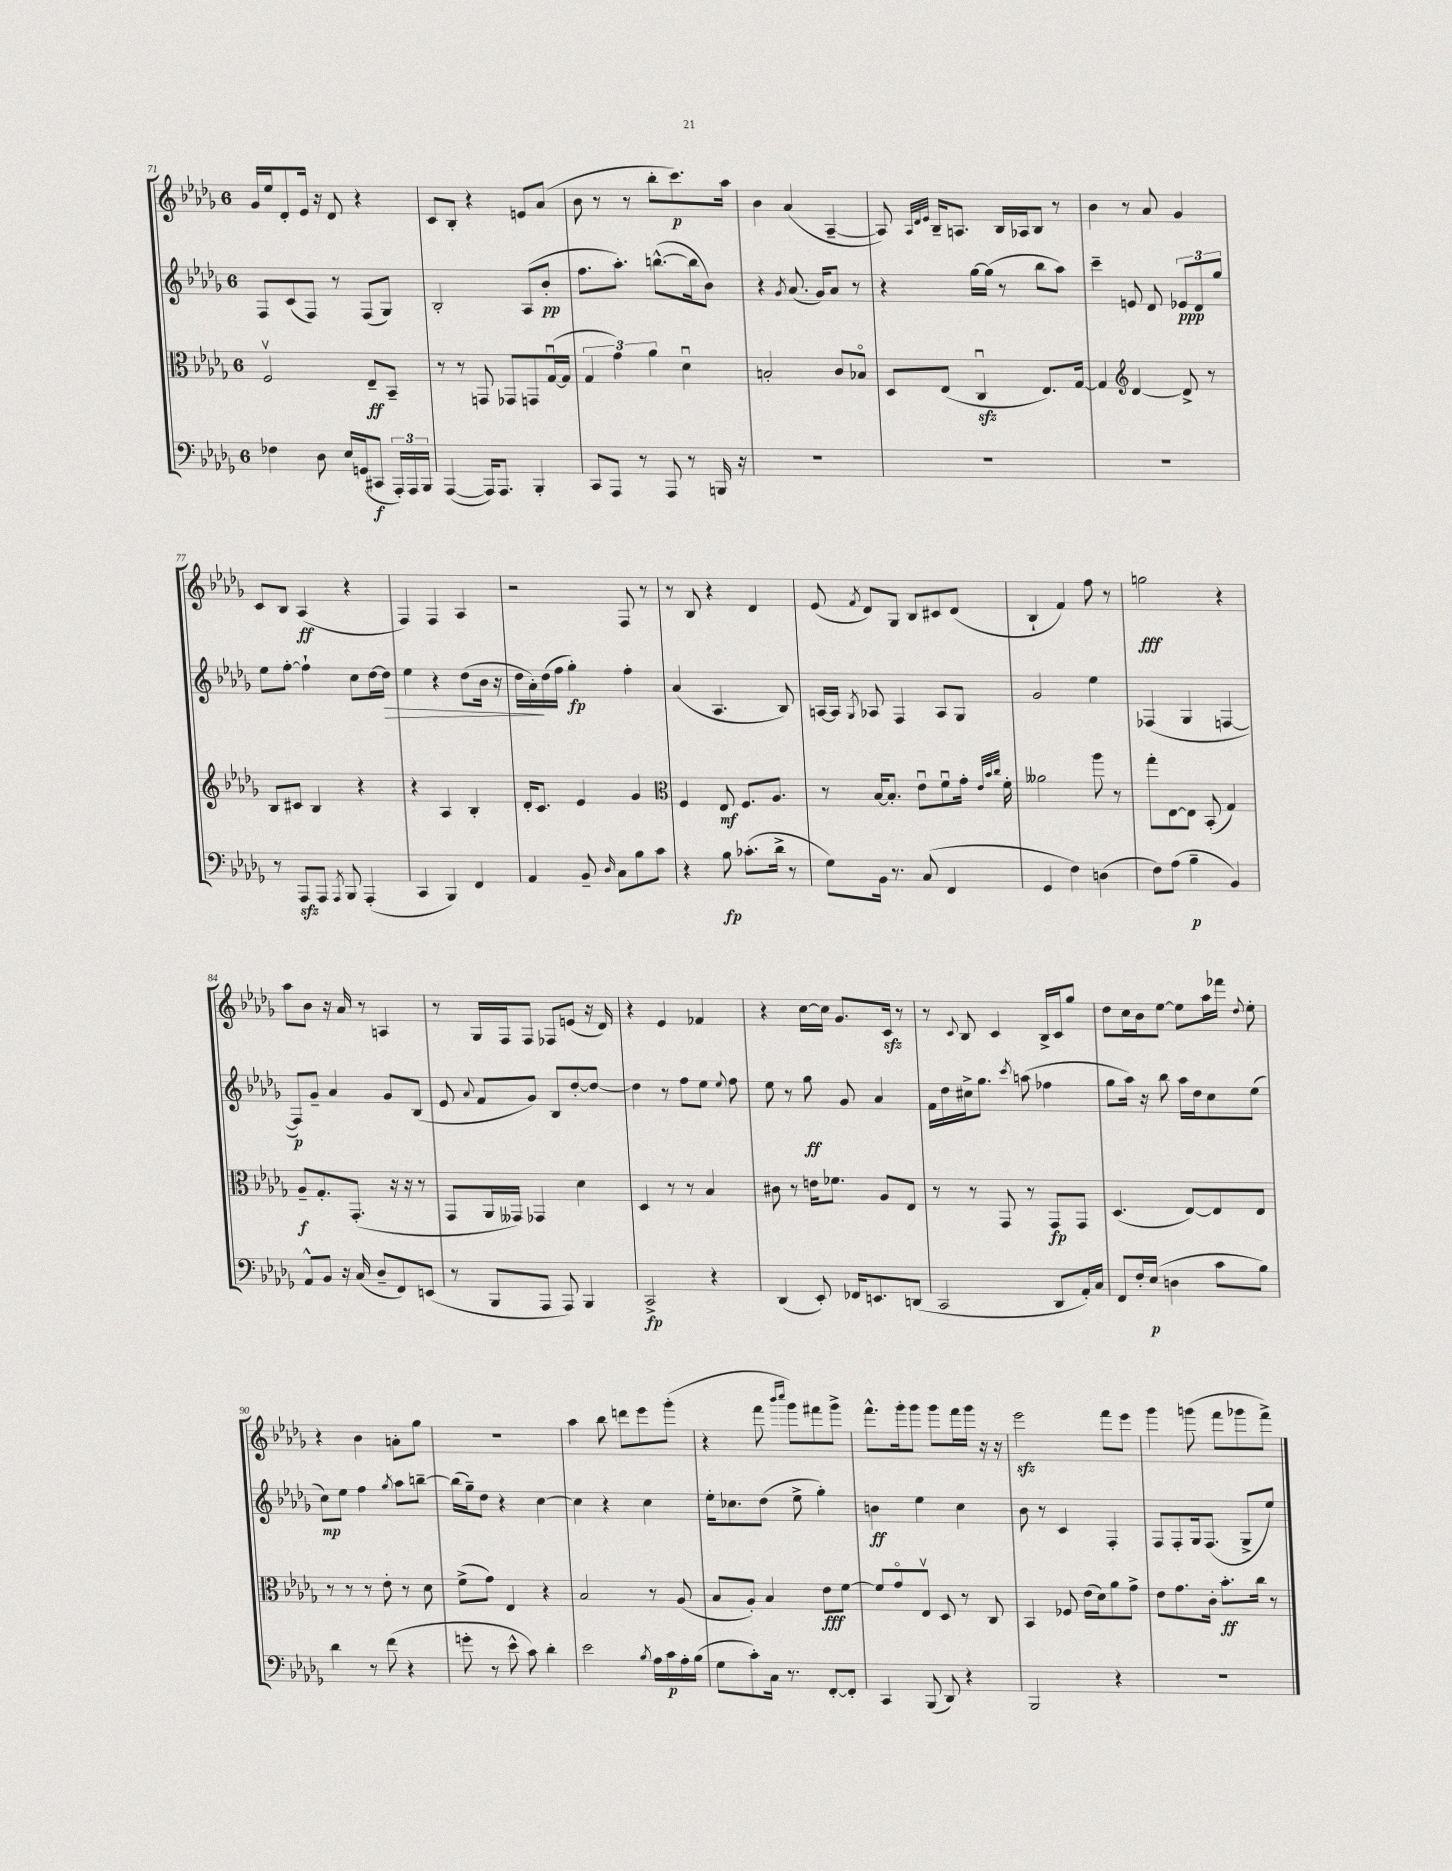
<<
\new StaffGroup <<
\new Staff = "s0" {
    \clef treble \key des \major \once \override Staff.TimeSignature.style = #'single-digit \time 6/8
    \autoBeamOff ges'16[ ees''16 des'8-. ees'16] r16 des'8 r4 |
    c'8[ bes8]-. r4 e'8[ aes'8]( |
    bes'8 r8 r8 bes''8[-. c'''8.\p) aes''16] |
    bes'4 aes'4( aes4~-- |
    aes8) \grace { aes32[ des'32 ees'32] } bes16[-- a8.] bes16[ aes16 bes8] r8 |
    bes'4 r8 aes'8 ges'4 |
    c'8[ bes8] aes4\ff( r4 |
    f4) f4 aes4 |
    r2 f8 r8 |
    r8 bes8 r4 des'4 |
    ees'8( \acciaccatura { f'8 } des'8[) ges8] bes8[ cis'8 des'8]( |
    bes4-! f'4) f''8 r8 |
    g''2\fff r4 |
    aes''8[ bes'8] r16 aes'16 r8 a4 |
    r8 ges16[ f16 f8] fes8[ e'8]( r16 des'16) |
    r4 ees'4 fes'4 |
    r4 c''16[~ c''16] ges'8.[ c'16]\sfz r8 |
    r8 \appoggiatura { c'8 } bes8 c'4 bes16[-> c'16 ges''8] |
    des''8[ c''16 bes'16 ees''8]~ ees''8[ aes''16 fes'''16] \appoggiatura { des''8 } ees''8-. |
    r4 bes'4 a'8[-. ges''8] |
    R2. |
    aes''4 bes''8 d'''8[ ees'''8 ges'''8]-.( |
    r4 f'''8 \grace { bes'''16[ c''''16] } ges'''8[) fis'''8 ges'''8]-> |
    f'''8.[-^ ges'''16-. ges'''8] ges'''8[ f'''16 ges'''16] r16 r16 |
    ees'''2\sfz f'''8[ ees'''8] |
    ges'''4 g'''8( f'''8[ ges'''8 f'''8]->) \bar "|." |
}
\new Staff = "s1" {
    \clef treble \key des \major \once \override Staff.TimeSignature.style = #'single-digit \time 6/8
    \autoBeamOff f8[ c'8( f8]) r8 f8[( ges8]) |
    bes2-. aes8[( bes'8]-.\pp |
    f''8.[ aes''8.]-.) b''8.[~-^( b''16 bes'8]) |
    r4 \acciaccatura { ges'8 } aes'8.( ges'16[) aes'8] r8 |
    r4 ges''16[~ ges''16]( r8 bes''8[ aes''8]) |
    c'''4-- e'8 des'8 \tuplet 3/2 { ees'8[\ppp des'8 ges''8] } |
    ees''8[ f''8]~-. f''4-! c''8[ des''16~ des''16]\> |
    ees''4 r4 des''8[( bes'16] r16 |
    des''16[ aes'16-.\!) des''16( f''16] ges''4-.\fp) f''4-. |
    aes'4( aes4. bes8) |
    a16[~ a16] \acciaccatura { ges8 } aes8 f4 aes8[ ges8] |
    ges'2 ees''4 |
    fes4( ges4 f4~ |
    f8[\p) ges'8]-- aes'4 ges'8[ bes8]( |
    ees'8 \appoggiatura { aes'8 } f'8[ ges'8]) bes8[ des''8~-. des''8]~ |
    des''4 r8 f''8[ ees''8] \appoggiatura { ees''8 } f''8 |
    ees''8 r8 ges''8\ff ges'8 aes'4 |
    f'16[ des''16 cis''16-> ges''8.] \acciaccatura { c'''8 } a''8( fes''4 |
    ges''8[ aes''16]) r16 bes''8 aes''16[ des''16 c''8 ees''8]( |
    c''8[\mp) ees''8] f''4 \acciaccatura { ges''8 } aes''8[ b''8]~-- |
    b''16[( ges''16--) des''8] r4 c''4~ |
    c''4 r4 c''4 |
    ees''16[-. ces''8. des''8]( ees''8-> ges''4-.) |
    b'4\ff ees''4 c''4 |
    bes'8 r8 c'4 f4-. |
    f8[ f8-. ges16 f8.]( ges8[-> ees''8]) \bar "|." |
}
\new Staff = "s2" {
    \clef alto \key des \major \once \override Staff.TimeSignature.style = #'single-digit \time 6/8
    \autoBeamOff f2\upbow ees8[--\ff bes,8]-- |
    r8 r8 g,8 ges,8[ g,8 ges16~\downbow( ges16] |
    \tuplet 3/2 { ges4 ges'4) aes'4 } des'4\downbow |
    b2-. c'8[ bes8]\flageolet |
    des8[ ees8]( c4\downbow\sfz ees8.[) ges16]~ |
    ges4 \clef treble des'4~ des'8-> r8 |
    bes8[ cis'8] bes4 r4 |
    r4 aes4 bes4-. |
    des'16[-. c'8.] ees'4 ges'4 |
    \clef alto f4 ees8\mf f8.[ aes8.] |
    r8 bes16[~ bes8.]-. ees'8[\downbow f'8\downbow ges'16]-. \grace { ees'32[ bes'32 c''32] } f'16-. |
    aeses'2 aes''8 r8 |
    ges''8[-. ees8~ ees8] bes,8-.( ges4) |
    aes8[--\f ges8.-. ges,8.]-.( r16 r16 r8 |
    ges,8[ aes,16 geses,16]) ges,4 des'4 |
    des4 r8 r8 bes4 |
    cis'8 r8 e'16[ fes'8.] aes8[ ees8] |
    r8 r8 ges,8 r8 ges,8[\fp ges,8] |
    des4.( ees8[~) ees8 ees8] |
    r8 r8 r8 ees'8-. r8 des'8 |
    f'8[->( ges'8]) ees4 r4 |
    bes2 r8 aes8( |
    bes8[ aes8]-.) bes4 ees'8[\fff f'8]~ |
    f'8[ ges'8\flageolet ees8]\upbow des8 r8 c8 |
    bes,4 fes8 ees'16[( des'16) aes'8 ges'8]-> |
    ees'8[ ges'8. c'16]-. bes'8.[-.\ff c''16] r8 \bar "|." |
}
\new Staff = "s3" {
    \clef bass \key des \major \once \override Staff.TimeSignature.style = #'single-digit \time 6/8
    \autoBeamOff fes4 des8 ees16[ g,16( cis,8]\f \tuplet 3/2 { aes,,16[-.) aes,,16 bes,,16] } |
    aes,,4~( aes,,16[) aes,,8.] bes,,4-. |
    c,8[ aes,,8] r8 aes,,8 r8 b,,16 r16 |
    R2. |
    R2. |
    R2. |
    r8 aes,,8[\sfz aes,,8] \acciaccatura { aes,,8 } bes,,8 aes,,4-.( |
    c,4 bes,,4) f,4 |
    aes,4 bes,8-- \grace { des16 } c8[ bes8 c'8] |
    r4 bes8\fp ces'8.[-.( des'16]-> r8 |
    ges8[) bes,16] r8. c8( f,4 |
    ges,4 f4) d4( |
    f8[) aes8]( bes4--\p bes,4) |
    aes,8[-^ bes,8] r16 c16( des8[-- f,8) e,8]( |
    r8 bes,,8[ aes,,8] aes,,8) bes,,4 |
    c,2->\fp r4 |
    des,4( ees,8-.) fes,16[ e,8. d,8]( |
    c,2 des,8[ aes,16-.) c16] |
    f,8[ f16-. ees16]\p( d4 c'8[ bes8]) |
    des'4 r8 f'8( r4 |
    g'8-. r8 ees'8-^ c'8) des'4-. |
    ees'2 \acciaccatura { bes8 } aes16[ c'16\p aes16-. bes16]( |
    ges8[ c'8-.) c16] r8. f,8[~-. f,8]-. |
    c,4 bes,,8( des,8) r4 |
    bes,,2 r4 |
    R2. \bar "|." |
}
>>
>>
\layout { \context { \Score currentBarNumber = #71 } }
